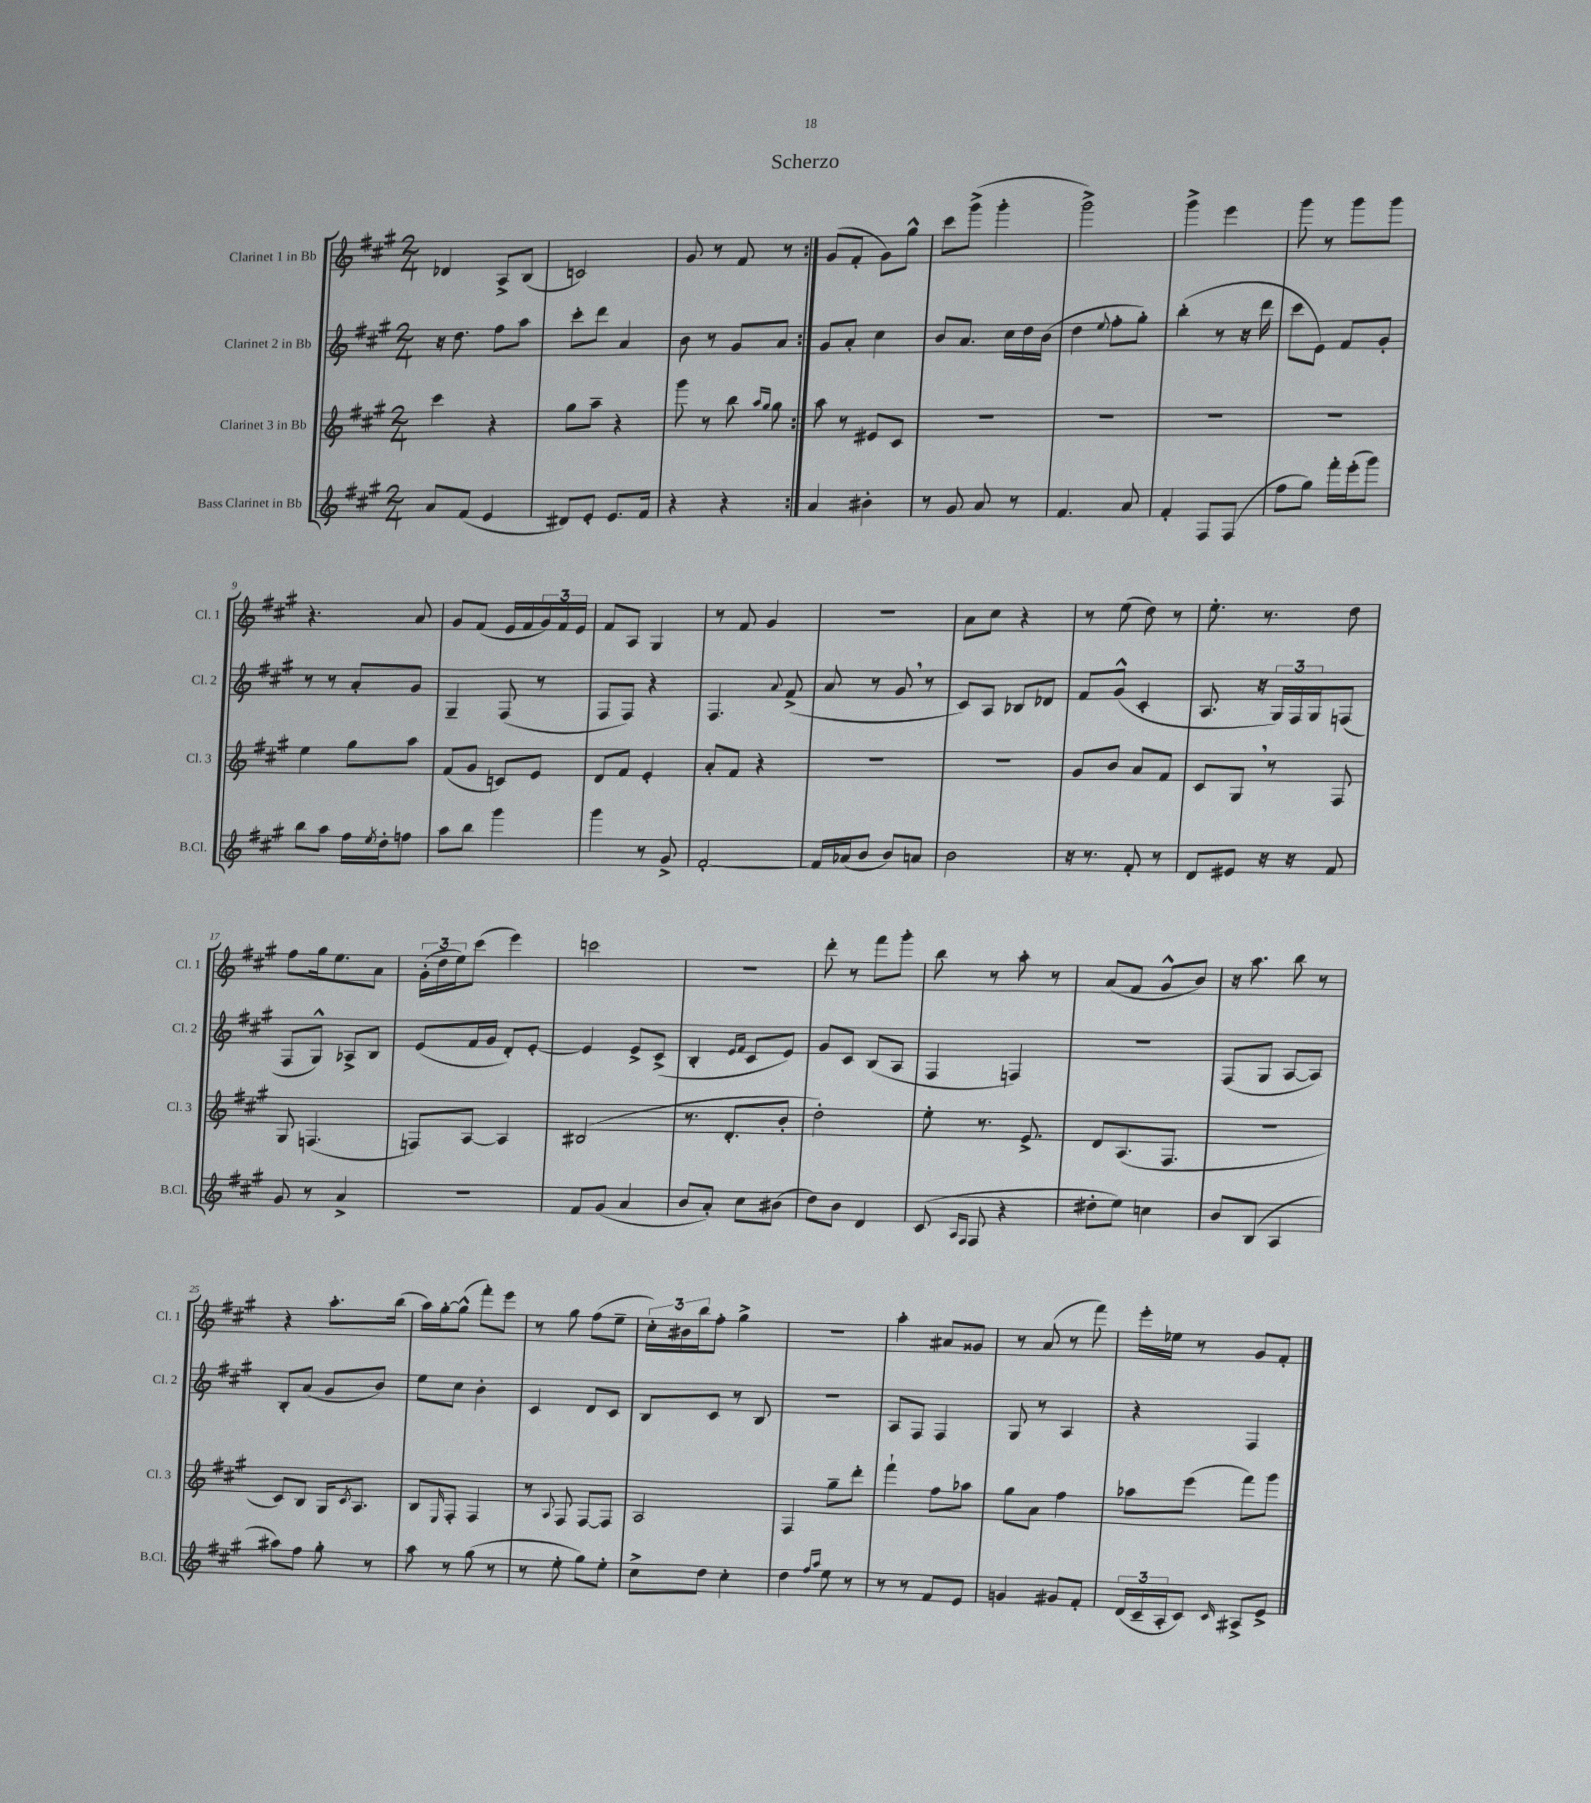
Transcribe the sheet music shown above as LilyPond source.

\header { title = "Scherzo" }
<<
\new StaffGroup <<
\new Staff = "s0" \with { instrumentName = "Clarinet 1 in Bb" shortInstrumentName = "Cl. 1" } {
    \clef treble \key a \major \numericTimeSignature \time 2/4
    \repeat volta 2 { des'4 a8-> b8( |
    c'2) |
    gis'8 r8 fis'8 r8 | }
    gis'8( fis'8-. gis'8) gis''8-^ |
    cis'''8 gis'''8->( gis'''4-. |
    gis'''2->) |
    gis'''4-> e'''4 |
    gis'''8 r8 gis'''8 gis'''8 |
    r4. a'8 |
    gis'8 fis'8( e'16 fis'16 \tuplet 3/2 { gis'16) fis'16 e'16 } |
    fis'8 a8 gis4 |
    r8 fis'8 gis'4 |
    R2 |
    a'8 cis''8 r4 |
    r8 e''8( d''8) r8 |
    e''8.-. r8. d''8 |
    fis''8 gis''16 e''8. a'8 |
    \tuplet 3/2 { gis'16-.( d''16 e''16) } cis'''8( e'''4) |
    c'''2 |
    r2 |
    d'''8-. r8 fis'''8 gis'''8-. |
    b''8 r8 a''8-. r8 |
    a'8( fis'8 gis'8-^ b'8) |
    r16 a''8. b''8 r8 |
    r4 a''8.-. b''16( |
    a''16) gis''16~-. gis''8-^( fis'''8-.) e'''8 |
    r8 gis''8 fis''8( e''8-- |
    \tuplet 3/2 { cis''16-.) bis'16 b''16 } fis''8-. gis''4-> |
    r2 |
    a''4-. ais'8 gisis'8 |
    r8 a'8( r8 fis'''8) |
    e'''16-. ees''16 r8 gis'8 fis'8-. \bar "|." |
}
\new Staff = "s1" \with { instrumentName = "Clarinet 2 in Bb" shortInstrumentName = "Cl. 2" } {
    \clef treble \key a \major \numericTimeSignature \time 2/4
    \repeat volta 2 { r16 d''8. fis''8 a''8 |
    cis'''8-. d'''8 a'4 |
    b'8 r8 gis'8 a'8 | }
    gis'8 a'8-. cis''4 |
    b'8 a'8. cis''16 d''16 b'16( |
    d''4 \appoggiatura { e''8 } fis''8-. gis''8-.) |
    b''4-.( r8 r16 d'''16 |
    cis'''8 e'8) fis'8 gis'8-. |
    r8 r8 a'8-. gis'8 |
    gis4-- fis8( r8 |
    fis8 fis8) r4 |
    fis4. \appoggiatura { a'8 } fis'8->( |
    a'8 r8 gis'8 \breathe r8 |
    cis'8) a8 bes8 des'8 |
    fis'8 gis'8-^( cis'4-. |
    a8. r16 \tuplet 3/2 { gis16) fis16 gis16 } f8( |
    fis8 gis8-^) aes8-> b8 |
    e'8( fis'16 gis'16 d'8-.) e'8~-. |
    e'4 e'8-> cis'8->( |
    b4-. \grace { e'16 fis'16 } cis'8 e'8) |
    gis'8 cis'8 b8( a8 |
    fis4 f4) |
    R2 |
    fis8( gis8 a8~ a8) |
    b8-. a'8( gis'8 b'8) |
    e''8 cis''8 b'4-. |
    cis'4 d'8 cis'8 |
    b8 cis'8 r8 b8 |
    R2 |
    a8 fis8 fis4 |
    gis8 r8 a4 |
    r4 fis4 \bar "|." |
}
\new Staff = "s2" \with { instrumentName = "Clarinet 3 in Bb" shortInstrumentName = "Cl. 3" } {
    \clef treble \key a \major \numericTimeSignature \time 2/4
    \repeat volta 2 { cis'''4 r4 |
    gis''8 a''8-- r4 |
    gis'''8 r8 b''8 \grace { a''16 gis''16 } gis''8 | }
    a''8 r8 eis'8 cis'8 |
    R2 |
    R2 |
    R2 |
    R2 |
    e''4 gis''8 a''8 |
    fis'8( gis'8 c'8) e'8 |
    d'8 fis'8 e'4-. |
    a'8-. fis'8 r4 |
    r2 |
    r2 |
    gis'8 b'8 a'8 fis'8 |
    cis'8 gis8 \breathe r8 fis8 |
    gis8 f4.( |
    f8) a8~ a4 |
    bis2( |
    r8. d'8.-. b'8-. |
    d''2-.) |
    e''8-. r8. e'8.-> |
    d'8 a8.( fis8. |
    R2 |
    cis'8) b8 gis16 \acciaccatura { cis'8 } a8. |
    b8 \grace { e16 } fis8-. fis4 |
    r8 \appoggiatura { a8 } fis8 fis8~ fis8 |
    a2 |
    fis4 gis''8-- d'''8-. |
    fis'''4-! fis''8 aes''8 |
    gis''8 a'8 fis''4 |
    aes''8 e'''8( fis'''8) gis'''8 \bar "|." |
}
\new Staff = "s3" \with { instrumentName = "Bass Clarinet in Bb" shortInstrumentName = "B.Cl." } {
    \clef treble \key a \major \numericTimeSignature \time 2/4
    \repeat volta 2 { a'8 fis'8( e'4 |
    dis'8) e'8-. e'8. fis'16 |
    r4 r4 | }
    a'4 bis'4-. |
    r8 gis'8 a'8 r8 |
    fis'4. a'8 |
    fis'4-. fis8 fis8( |
    fis''8 gis''8) fis'''16-. e'''16-.( gis'''8) |
    b''8 a''8 fis''16 \acciaccatura { e''8 } d''16-. f''8 |
    a''8 b''8 gis'''4 |
    gis'''4 r8 gis'8-> |
    fis'2~-. |
    fis'16 aes'16( b'8 b'8) a'8 |
    b'2 |
    r16 r8. fis'8-. r8 |
    d'8 eis'8 r16 r16 fis'8 |
    gis'8 r8 a'4-> |
    R2 |
    fis'8 gis'8( a'4 |
    b'8 a'8-.) cis''8 bis'8( |
    d''8) b'8 d'4 |
    cis'8( \grace { a16 fis16 } fis8 r4 |
    dis''8-. e''8) c''4 |
    b'8 b8( a4 |
    ais''8) fis''8 gis''8-. r8 |
    a''8 r8 gis''8( r8 |
    r8 e''8-. gis''8) e''8-. |
    cis''8-> d''8 cis''4-. |
    d''4 \grace { fis''16 a''16 } e''8 r8 |
    r8 r8 fis'8 e'8 |
    g'4 gis'8 fis'8-. |
    \tuplet 3/2 { d'16( cis'16-- a16-. } cis'8) \grace { cis'16 } ais8-> e'8-> \bar "|." |
}
>>
>>
